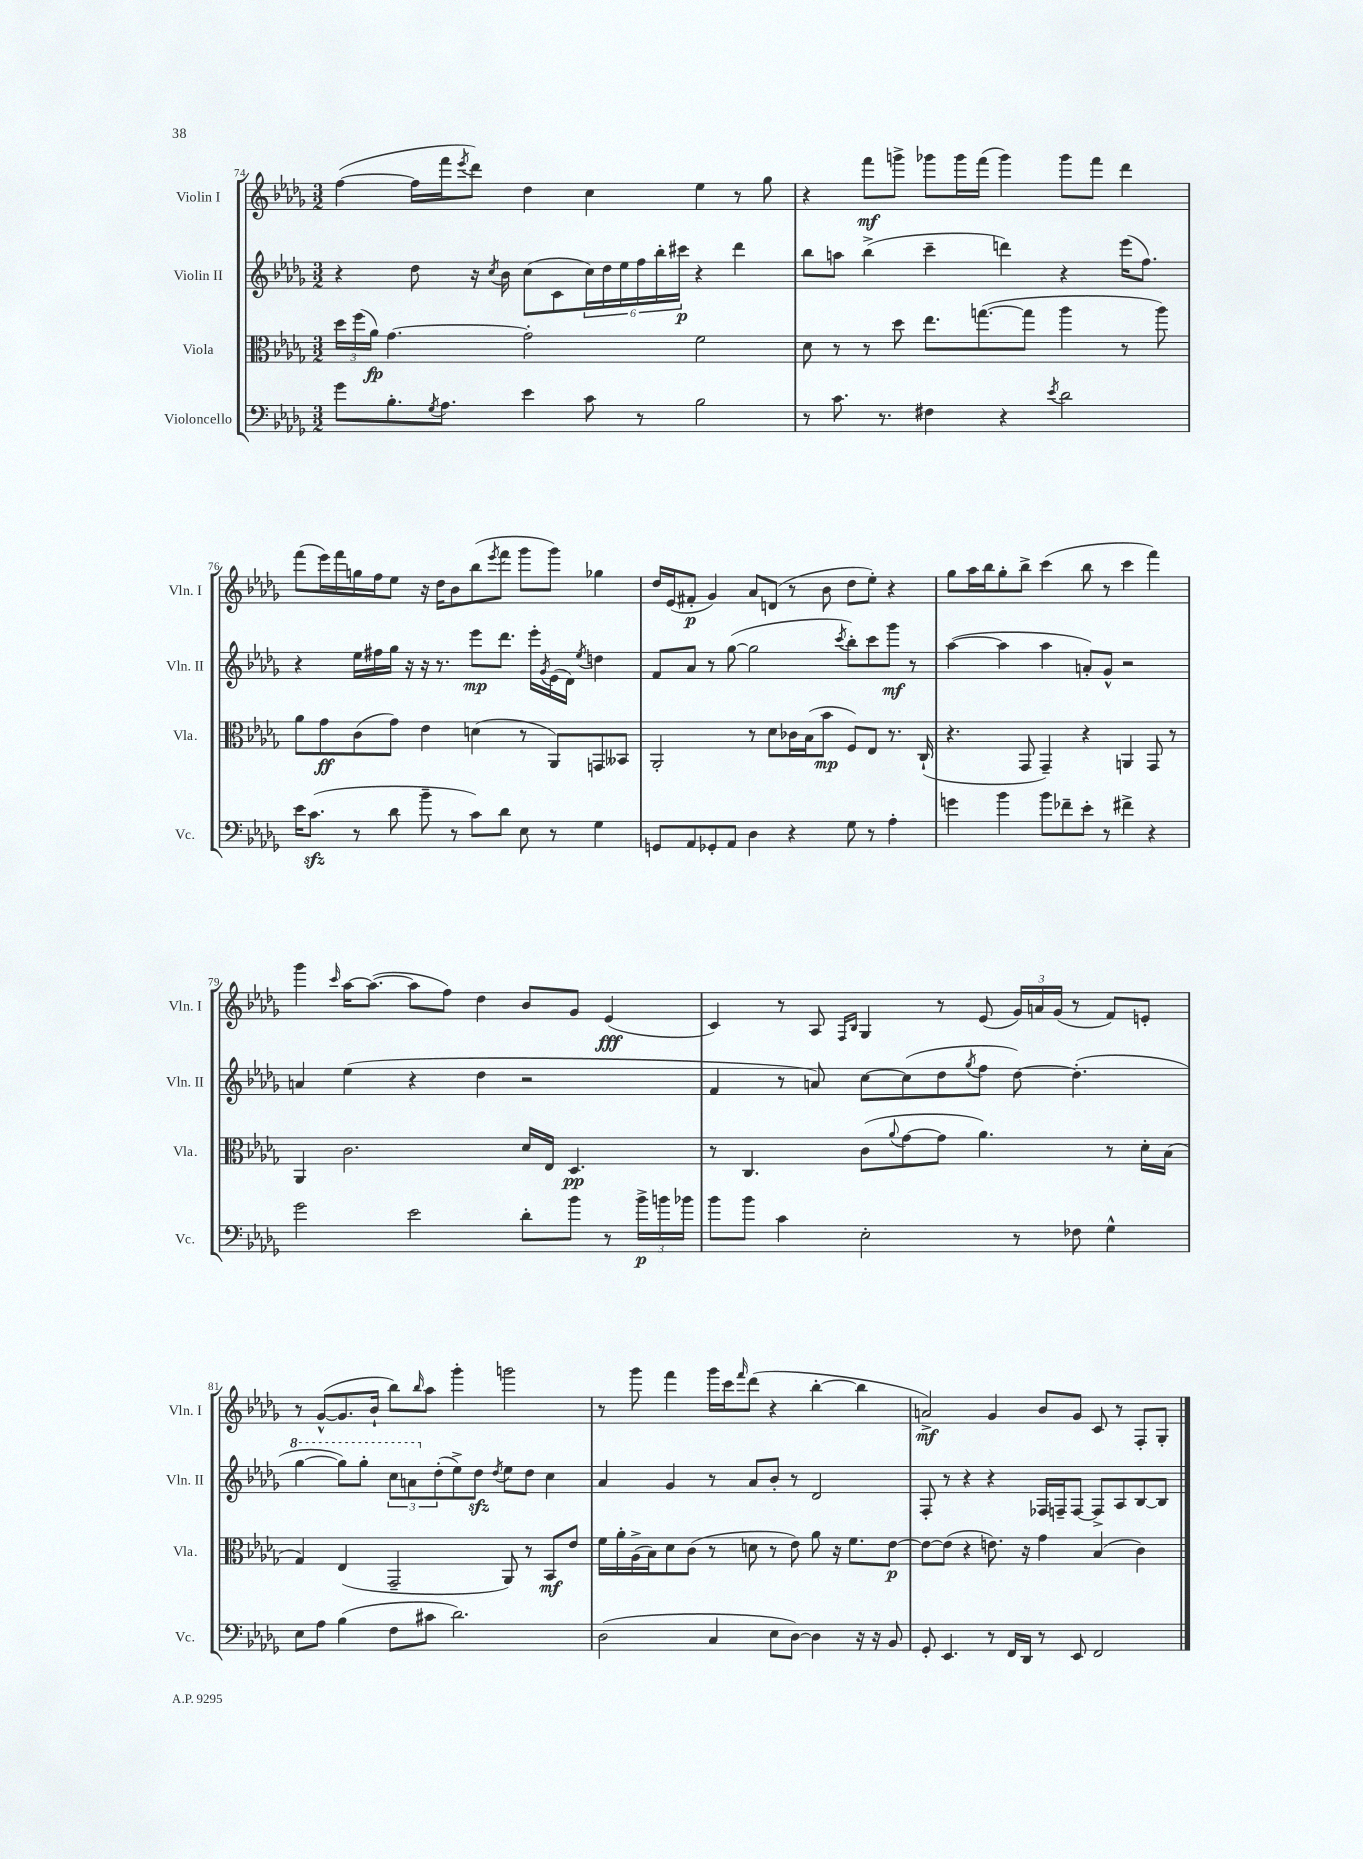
<<
\new StaffGroup <<
\new Staff = "s0" \with { instrumentName = "Violin I" shortInstrumentName = "Vln. I" } {
    \clef treble \key des \major \numericTimeSignature \time 3/2
    f''4~( f''16 f'''16 \acciaccatura { ees'''8 } des'''8) des''4 c''4 ees''4 r8 ges''8 |
    r4 f'''8\mf g'''8-> ges'''8 ges'''16 f'''16( ges'''4) ges'''8 f'''8 des'''4 |
    f'''8( ees'''16) f'''16 g''16 f''16 ees''8 r16 des''16 bes'8 bes''8( \acciaccatura { ees'''8 } f'''8 ges'''8 ges'''8) ges''4 |
    des''16 ees'16( fis'8-.\p ges'4) aes'8 d'8( r8 bes'8 des''8 ees''8-.) r4 |
    ges''8 aes''16 bes''16 ges''8-. bes''8-> c'''4( bes''8 r8 c'''4 f'''4) |
    ges'''4 \grace { c'''16 } aes''16~ aes''8.~( aes''8 f''8) des''4 bes'8 ges'8 ees'4\fff( |
    c'4) r8 aes8 \grace { f16 bes16 } ges4 r8 ees'8( \tuplet 3/2 { ges'16) a'16 ges'16( } r8 f'8) e'8-. |
    r8 ges'8~-^( ges'8. bes'16-! bes''8) \grace { bes''16 } aes''8 ges'''4-. g'''2 |
    r8 ges'''8 f'''4 ges'''16 c'''16 \grace { f'''16 } des'''8( r4 bes''4~-. bes''4 |
    a'2->\mf) ges'4 bes'8 ges'8 c'8 r8 f8-. ges8-. \bar "|." |
}
\new Staff = "s1" \with { instrumentName = "Violin II" shortInstrumentName = "Vln. II" } {
    \clef treble \key des \major \numericTimeSignature \time 3/2
    r4 des''8 r16 \acciaccatura { c''8 } bes'16 c''8( c'8 \tuplet 6/4 { c''16) des''16 ees''16 f''16 bes''16-. cis'''16\p } r4 des'''4 |
    bes''8 a''8 bes''4->( c'''4-- d'''4) r4 ees'''16( f''8.) |
    r4 ees''16 fis''16 ges''16 r16 r16 r8. ees'''8\mp des'''8. ees'''16-. \acciaccatura { ges'8 } ees'16( des'16) \acciaccatura { ees''8 } d''4 |
    f'8 aes'8 r8 ges''8~( ges''2 \acciaccatura { c'''8 } bes''8-.) c'''8 ges'''8\mf r8 |
    aes''4~( aes''4 aes''4 a'8-.) ges'8-^ r2 |
    a'4 ees''4( r4 des''4 r2 |
    f'4 r8 a'8) c''8~ c''8( des''8 \acciaccatura { ges''8 } f''8 des''8~) des''4.-.( |
    \ottava #1 ges'''4~ ges'''8) ges'''8-. \tuplet 3/2 { c'''8 a''8 \ottava #0 des''8-.( } ees''8->) des''8\sfz \acciaccatura { des''8 } ees''8 des''8 c''4 |
    aes'4 ges'4 r8 aes'8 bes'8-. r8 des'2 |
    f8-. r8 r4 r4 fes16 f16-- f8~ f8-> aes8 bes8~ bes8 \bar "|." |
}
\new Staff = "s2" \with { instrumentName = "Viola" shortInstrumentName = "Vla." } {
    \clef alto \key des \major \numericTimeSignature \time 3/2
    \tuplet 3/2 { des''16 f''16( aes'16\fp) } ges'4.~ ges'2-. f'2 |
    des'8 r8 r8 des''8 ees''8. g''8.~( g''8 aes''4 r8 aes''8) |
    aes'8 ges'8\ff c'8( ges'8) ees'4 d'4( r8 aes,8) g,8 beses,8 |
    aes,2-. r8 des'8 ces'16 bes16( bes'8\mp f8) ees8 r8. c16-!( |
    r4. ges,8 ges,4--) r4 a,4 ges,8 r8 |
    aes,4 c'2. des'16 ees16 des4.\pp |
    r8 c4. c'8( \appoggiatura { aes'8 } ges'8~ ges'8 aes'4.) r8 des'16-. bes16( |
    ges4) ees4( ges,2-- aes,8) r8 bes,8\mf ees'8 |
    f'16 aes'16-. aes16->( bes16) des'8 c'8( r8 d'8 r8 ees'8) aes'8 r16 f'8. ees'8~\p |
    ees'8~ ees'8( r4 e'8.) r16 ges'4 bes4( c'4) \bar "|." |
}
\new Staff = "s3" \with { instrumentName = "Violoncello" shortInstrumentName = "Vc." } {
    \clef bass \key des \major \numericTimeSignature \time 3/2
    ges'8 bes8.-. \acciaccatura { ges8 } aes8. ees'4 c'8 r8 bes2 |
    r8 c'8. r8. fis4 r4 \acciaccatura { ees'8 } des'2 |
    ees'16 c'8.\sfz( r8 des'8 bes'8-- r8 c'8) des'8 ees8 r8 ges4 |
    g,8 aes,8 ges,8-. aes,8 des4 r4 ges8 r8 aes4-. |
    g'4 bes'4 bes'8 fes'8-- ees'8-. r8 fis'4-> r4 |
    ges'2 ees'2 des'8-. bes'8 r8 \tuplet 3/2 { bes'16->\p b'16 bes'16 } |
    bes'8 bes'8 c'4 ees2-. r8 fes8 ges4-^ |
    ees8 aes8 bes4( f8 cis'8 des'2.) |
    des2( c4 ees8 des8~) des4 r16 r16 bes,8 |
    ges,8-. ees,4. r8 f,16 des,16 r8 ees,8 f,2 \bar "|." |
}
>>
>>
\layout { \context { \Score currentBarNumber = #74 } }
